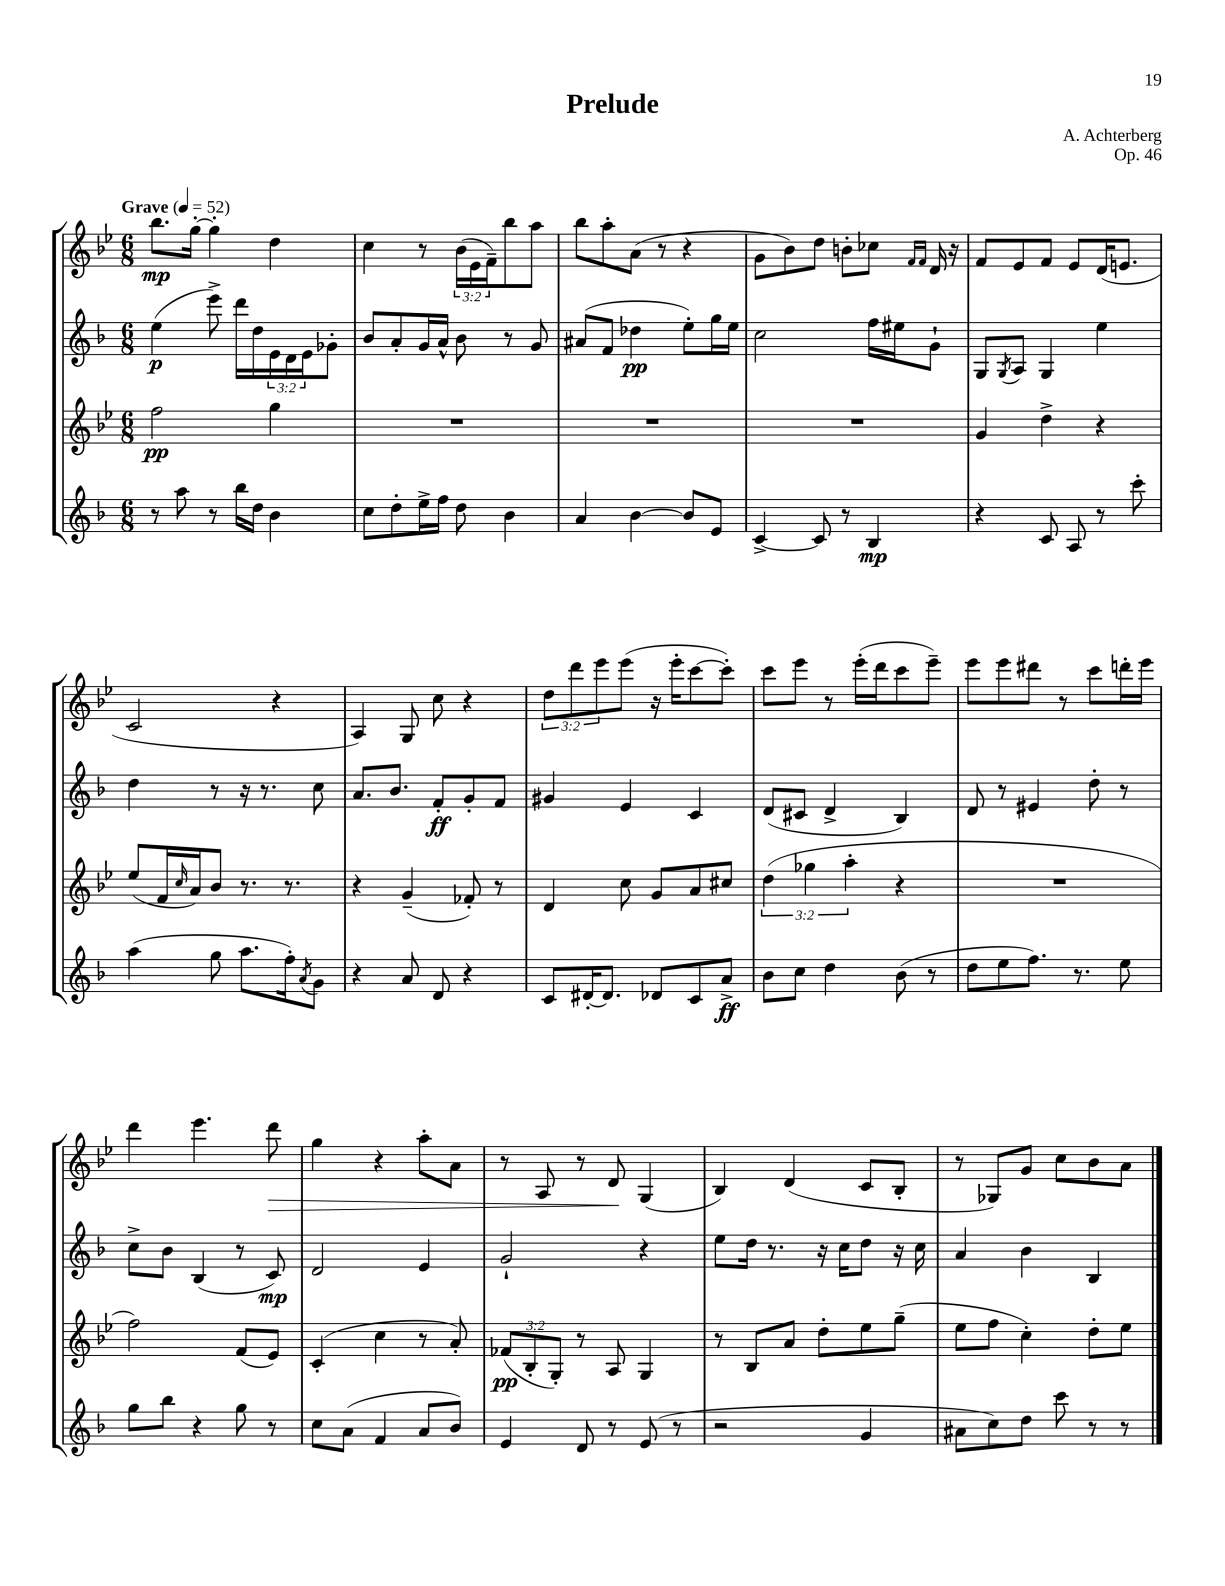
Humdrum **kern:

**kern	**kern	**kern	**kern
*staff4	*staff3	*staff2	*staff1
*clefG2	*clefG2	*clefG2	*clefG2
*k[b-]	*k[b-e-]	*k[b-]	*k[b-e-]
*M6/8	*M6/8	*M6/8	*M6/8
*MM52	*MM52	*MM52	*MM52
8r	2ff	(4ee	8.bb-
8aa	.	.	.
.	.	.	[16gg'
8r	.	8eee^)	4gg']
16bb-	.	16ddd	.
16dd	.	16dd	.
4b-	4gg	24e	4dd
.	.	24d	.
.	.	24e	.
.	.	8g-'	.
=	=	=	=
8cc	2.r	8b-	4cc
8dd'	.	8a'	.
16ee^	.	16g	8r
16ff	.	16a^^	.
8dd	.	8b-	(24b-
.	.	.	24e-
.	.	.	24f~)
4b-	.	8r	8bb-
.	.	8g	8aa
=	=	=	=
4a	2.r	(8a#	8bb-
.	.	8f	8aa'
[4b-	.	4dd-	(8a
.	.	.	8r
8b-]	.	8ee')	4r
8e	.	16gg	.
.	.	16ee	.
=	=	=	=
[4c^	2.r	2cc	8g
.	.	.	8b-)
8c]	.	.	8dd
8r	.	.	8b'
4B-	.	16ff	8cc-
.	.	16ee#	.
.	.	.	16qqf
.	.	.	16qqf
.	.	8g`	16d
.	.	.	16r
=	=	=	=
4r	4g	8G	8f
.	.	8qG	.
.	.	8A	8e-
8c	4dd^	4G	8f
8A	.	.	8e-
8r	4r	4ee	(16d
.	.	.	8.e
8ccc'	.	.	.
=	=	=	=
(4aa	(8ee-	4dd	2c
.	16f	.	.
.	16qqcc	.	.
.	16a)	.	.
8gg	8b-	8r	.
8.aa	8.r	16r	.
.	.	8.r	.
.	.	.	4r
16ff')	8.r	.	.
8qa	.	.	.
8g	.	8cc	.
=	=	=	=
4r	4r	8.a	4A)
.	.	8.b-	.
8a	(4g~	.	8G
8d	.	8f'	8cc
4r	8f-')	8g'	4r
.	8r	8f	.
=	=	=	=
8c	4d	4g#	12dd
.	.	.	12ddd
[16d#'	.	.	.
.	.	.	12eee-
8.d#]	.	.	.
.	8cc	4e	(8eee-
8d-	8g	.	16r
.	.	.	16eee-'
8c	8a	4c	[8ccc
8a^	8cc#	.	8ccc'])
=	=	=	=
8b-	(6dd	(8d	8ccc
8cc	.	8c#	8eee-
.	6gg-	.	.
4dd	.	4d^	8r
.	6aa'	.	.
.	.	.	(16eee-'
.	.	.	16ddd
(8b-	4r	4B-)	8ccc
8r	.	.	8eee-~)
=	=	=	=
8dd	2.r	8d	8eee-
8ee	.	8r	8eee-
8.ff)	.	4e#	8ddd#
.	.	.	8r
8.r	.	.	.
.	.	8dd'	8ccc
8ee	.	8r	16ddd'
.	.	.	16eee-
=	=	=	=
8gg	2ff)	8cc^	4ddd
8bb-	.	8b-	.
4r	.	(4B-	4.eee-
8gg	(8f	8r	.
8r	8e-)	8c)	8ddd
=	=	=	=
8cc	(4c'	2d	4gg
(8a	.	.	.
4f	4cc	.	4r
8a	8r	4e	8aa'
8b-)	8a')	.	8a
=	=	=	=
4e	(12f-	2g`	8r
.	12B-'	.	.
.	.	.	8A
.	12G')	.	.
8d	8r	.	8r
8r	8A	.	8d
(8e	4G	4r	(4G
8r	.	.	.
=	=	=	=
2r	8r	8ee	4B-)
.	8B-	16dd	.
.	.	8.r	.
.	8a	.	(4d
.	8dd'	16r	.
.	.	16cc	.
4g	8ee-	8dd	8c
.	(8gg~	16r	8B-'
.	.	16cc	.
=	=	=	=
8a#	8ee-	4a	8r
8cc)	8ff	.	8G-)
8dd	4cc')	4b-	8g
8ccc	.	.	8cc
8r	8dd'	4B-	8b-
8r	8ee-	.	8a
==	==	==	==
*-	*-	*-	*-
